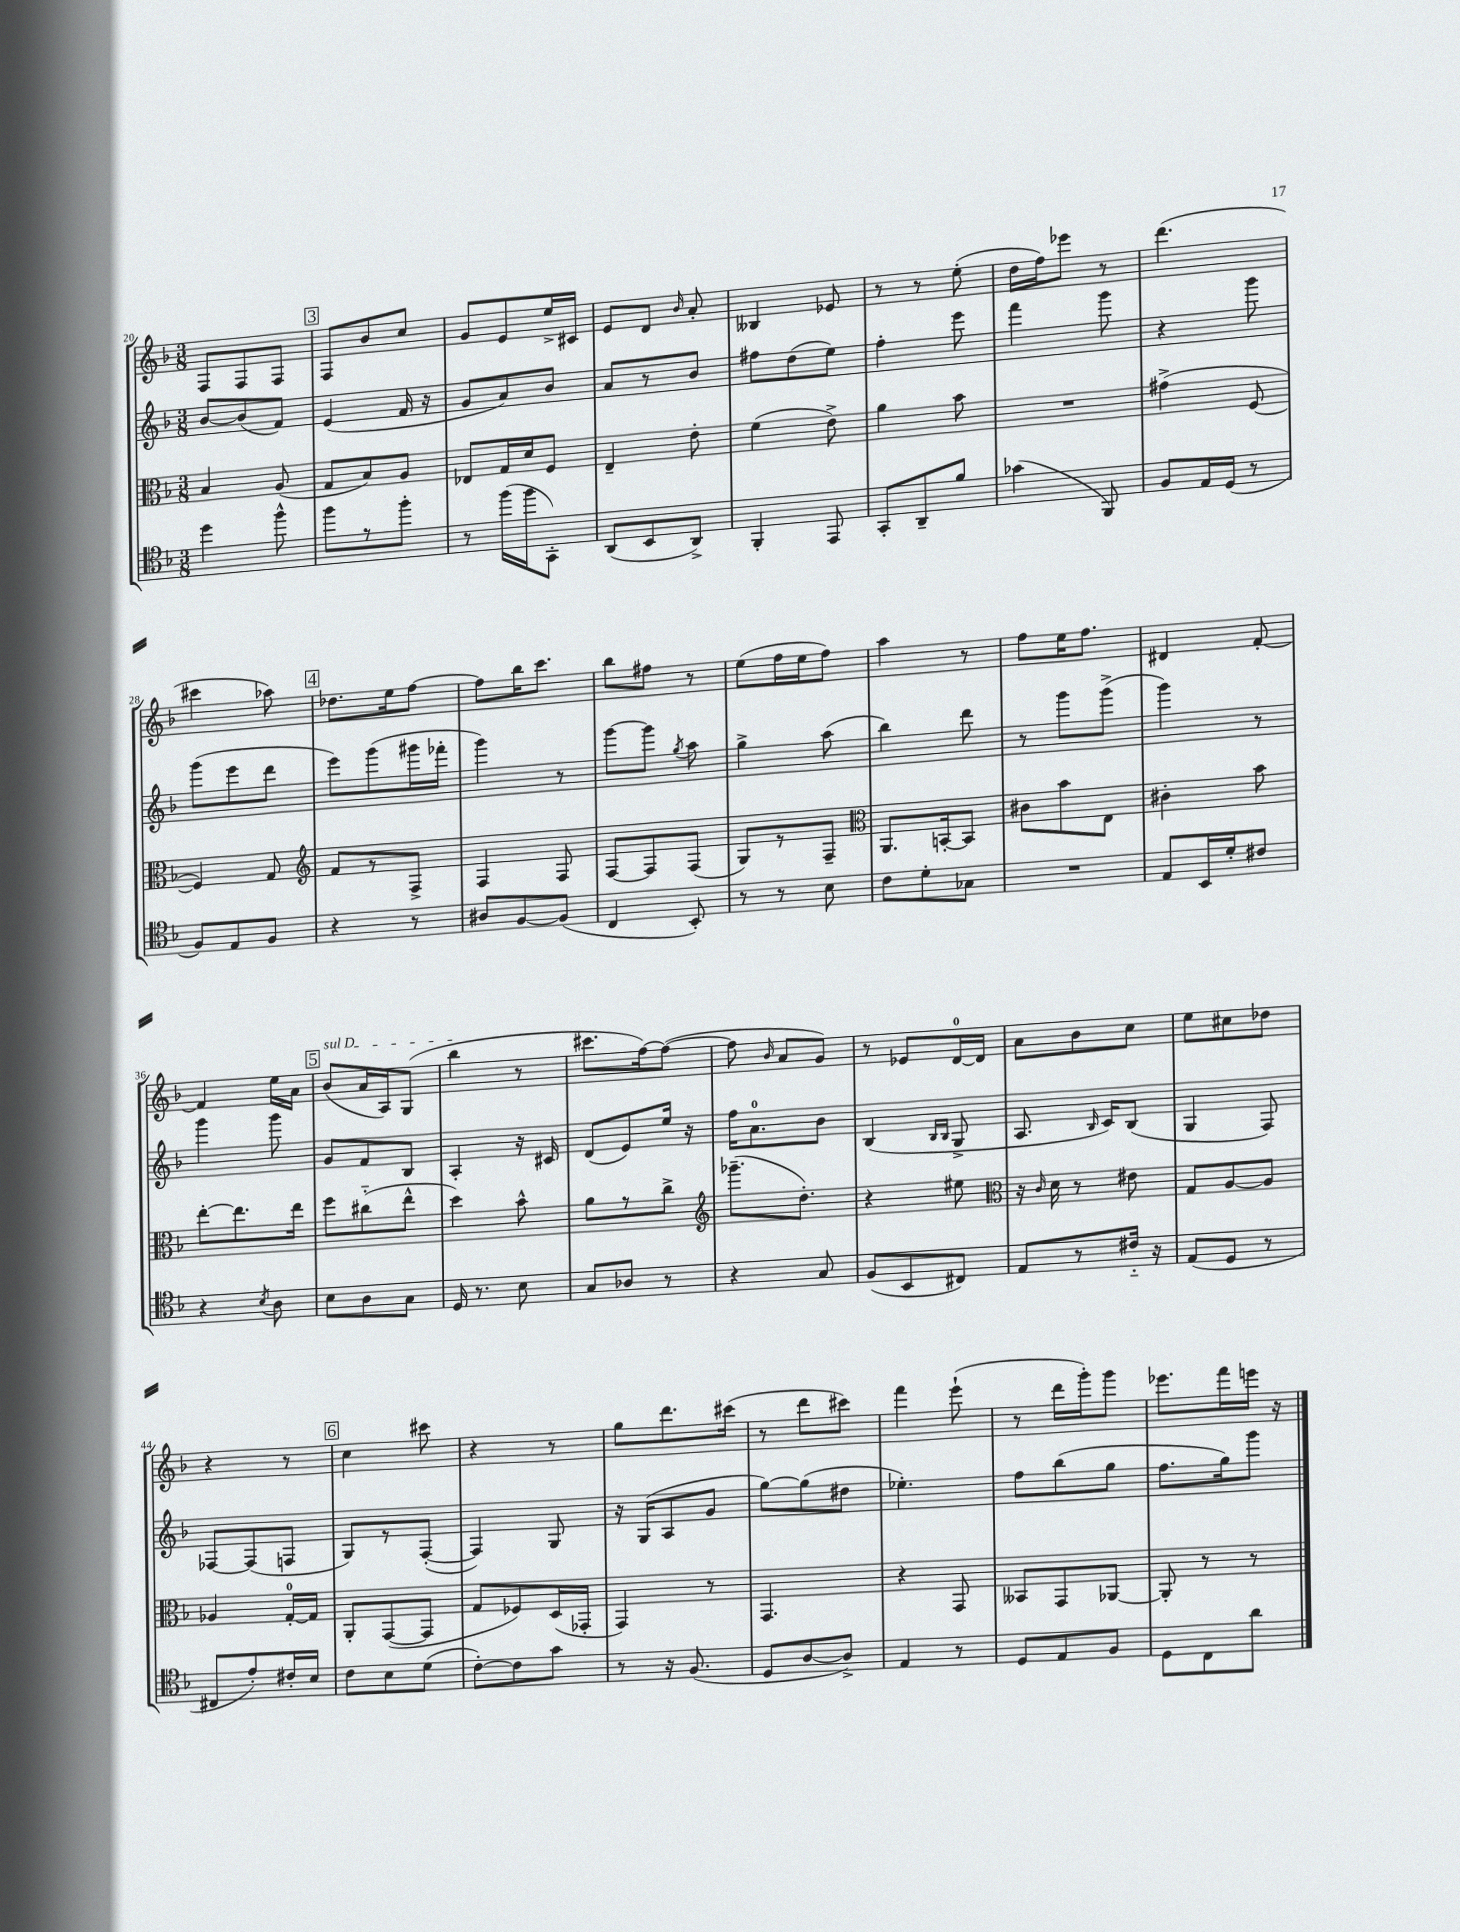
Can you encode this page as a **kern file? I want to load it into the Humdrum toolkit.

**kern	**kern	**kern	**kern
*part4	*part3	*part2	*part1
*staff4	*staff3	*staff2	*staff1
*clefC4	*clefC3	*clefG2	*clefG2
*k[b-]	*k[b-]	*k[b-]	*k[b-]
*M3/8	*M3/8	*M3/8	*M3/8
=20	=20	=20	=20
4dd\	4B-/	[8b-/L	8F/L
.	.	(8b-/]	8F/
8ff^^\	(8A/	8f/J)	8F/J
!!LO:REH:place=s1:t=3
=21	=21	=21	=21
8ff\L	8G/L	(4e/	8F/L
8r	8B-/)	.	8b-/
8ff'\J	8A/J	16f/	8cc/J
.	.	16r	.
=22	=22	=22	=22
8r	8E-X/L	8g/L	8g/L
(16ff\LL	16G/L	8a/)	8e/
16ff\J	16d/J	.	.
8GG'\J)	8F/J	8b-/J	16ee^/L
.	.	.	16c#X/JJ
=23	=23	=23	=23
(8AA/L	4E~/	8a/L	8e/L
8BB-/	.	8r	8d/J
.	.	.	16qqb-/
8AA^/J)	8e'\	8b-/J	8a'/
=24	=24	=24	=24
4FF'/	(4f\	8ff#X\L	4B--X/
.	.	(8dd\	.
8EE/	8e^\)	8ee\J)	8e-X/
=25	=25	=25	=25
8GG'/L	4a\	4ff'\	8r
8AA~/	.	.	8r
8f/J	8b-\	8eee\	(8ee'\
=26	=26	=26	=26
(4g-X\	4.r	4fff\	16dd\LL
.	.	.	16ff\J)
.	.	.	8eee-X\J
8FF/)	.	8ggg\	8r
=27	=27	=27	=27
8F/L	(4g#X^\	4r	(4.ddd\
16E/L	.	.	.
(16D/JJ	.	.	.
8r	[8F/	8ggg\	.
!!LO:LB:g=z
=28	=28	=28	=28
8F/L)	4F/])	(8ggg\L	4ccc#X\
8E/	.	8eee\	.
8F/J	8G/	8ddd\J	8aa-X\)
!!LO:REH:place=s1:t=4
=29	=29	=29	=29
*	*clefG2	*	*
4r	8f/L	8eee\L)	8.dd-X\L
.	8r	(8ggg\	.
.	.	.	16ee\k
8r	8F^/J	16ggg#X\L	[8ff\J
.	.	16fff-X'\JJ	.
=30	=30	=30	=30
8A#X/L	4F/	4ggg\)	8ff\L]
[8F/	.	.	16bb-\K
.	.	.	8.ccc\J
(8F/J]	8F/	8r	.
=31	=31	=31	=31
4C/	[8F/L	[8ggg\L	8bb-\L
.	8F/]	8ggg\J]	8ff#X\J
.	.	8qgg/	.
8BB-'/)	(8F/J	8aa\	8r
=32	=32	=32	=32
8r	8G/L)	4gg^\	(8ee\L
8r	8r	.	16ff\L
.	.	.	16ee\J
8B-\	8F~/J	(8aa\	8ff\J)
=33	=33	=33	=33
*	*clefC3	*	*
8c\L	8.AA/L	4bb-\)	4aa\
8d'\	.	.	.
.	[16BBn'/k	.	.
8G-X\J	8BB/J]	8ddd\	8r
=34	=34	=34	=34
4.r	8c#X\L	8r	8ff\L
.	8b-\	8ggg\L	16ee\K
.	.	.	8.ff\J
.	8E\J	(8ggg^\J	.
=35	=35	=35	=35
8E/L	4c#X'\	4ggg\)	4d#X/
16BB-/L	.	.	.
16d'/J	.	.	.
8c#X/J	8b-\	8r	[8f'/
!!LO:LB:g=z
=36	=36	=36	=36
4r	[8ee'\L	4ggg\	4f/]
.	8.ee\]	.	.
8qB-/	.	.	.
8A\	.	8ggg\	16ee\LL
.	16ee\Jk	.	16a\JJ
!!LO:REH:place=s1:t=5
=37	=37	=37	=37
!	!	!	!LO:TX:a:i:t=sul D
8B-\L	8ff\L	8g/L	(8b-/L
8A\	(8cc#X\	8f/	16a/L
.	.	.	16A/J)
8G\J	8ee^^\J	8B-/J	(8G/J
=38	=38	=38	=38
16D/	4dd\)	4A'/	4bb-\
8.r	.	.	.
8B-\	8b-^^\	16r	8r
.	.	16c#X/	.
=39	=39	=39	=39
8G/L	8a\L	(8d/L	8.ccc#X\L
8A-X/J	8r	8e/)	.
.	.	.	[16ff\k)
8r	8cc^\J	16ee/Jk	(8ff\J_
.	.	16r	.
=40	=40	=40	=40
*	*clefG2	*	*
4r	(8.ggg-X~\L	16ff\KL	8ff\]
.	.	8.a\	.
.	.	.	16qqb-/
.	.	.	8a/L
.	8.dd'\J)	.	.
8G/	.	8b-\J	8g/J)
=41	=41	=41	=41
(8F/L	4r	(4B-/	8r
8BB-/	.	.	8e-X/L
.	.	16qqB-/LL	.
.	.	16qqB-/JJ	.
8C#X/J)	8ee#X\	8G^/	[16d/L
.	.	.	16d/JJ]
=42	=42	=42	=42
*	*clefC3	*	*
8E/L	16r	8.A/	8a\L
.	16qqc/	.	.
.	16d\	.	.
8r	8r	.	8b-\
.	.	16qqB-/	.
.	.	16c/KL)	.
16c#X/Jk	8e#X\	(8B-/J	8cc\J
16r	.	.	.
=43	=43	=43	=43
(8E/L	8G/L	4G/	8ee\L
8D/J	[8A/	.	8cc#X\
8r	8A/J]	8F/)	8dd-X\J
!!LO:LB:g=z
=44	=44	=44	=44
8C#X/L	4A-X/	[8F-X/L	4r
8e'/)	.	(8F-/]	.
16c#X'/L	[16G'/LL	8Fn/J	8r
16B-/JJ	16G/JJ]	.	.
!!LO:REH:place=s1:t=6
=45	=45	=45	=45
8c\L	8AA'/L	8G/L)	4cc\
8B-\	([8GG/	8r	.
(8d\J	8GG/J]	([8F'/J	8ccc#X\
=46	=46	=46	=46
[8c'\L)	8G/L	4F/])	4r
8c\]	8F-X/)	.	.
8g\J	(16D/L	8G/	8r
.	16GG-X'/JJ	.	.
=47	=47	=47	=47
8r	4GG/)	16r	8gg\L
.	.	(16G/KL	.
16r	.	8A/	8.ddd\
(8.F/	.	.	.
.	8r	8g/J	.
.	.	.	(16ccc#X\Jk
=48	=48	=48	=48
8D/L	4.GG/	[8gg\L)	8r
[8A/	.	(8gg\]	8ddd\L
8A^/J])	.	8dd#X\J	8ccc#X\J)
=49	=49	=49	=49
4E/	4r	4.ee-X'\)	4fff\
8r	8GG/	.	(8eee`\
=50	=50	=50	=50
8D/L	8BB--X/L	8ff\L	8r
8E/	8GG/	(8bb-\	16ddd\LL
.	.	.	16ggg'\J)
8F/J	[8AA-X/J	8gg\J	8ggg\J
=51	=51	=51	=51
8D\L	8AA-'/]	8.ff\L	8.eee-X\L
8C\	8r	.	.
.	.	16gg\k)	16fff\L
8a\J	8r	8ggg\J	16eeen\JJ
.	.	.	16r
==	==	==	==
*-	*-	*-	*-
